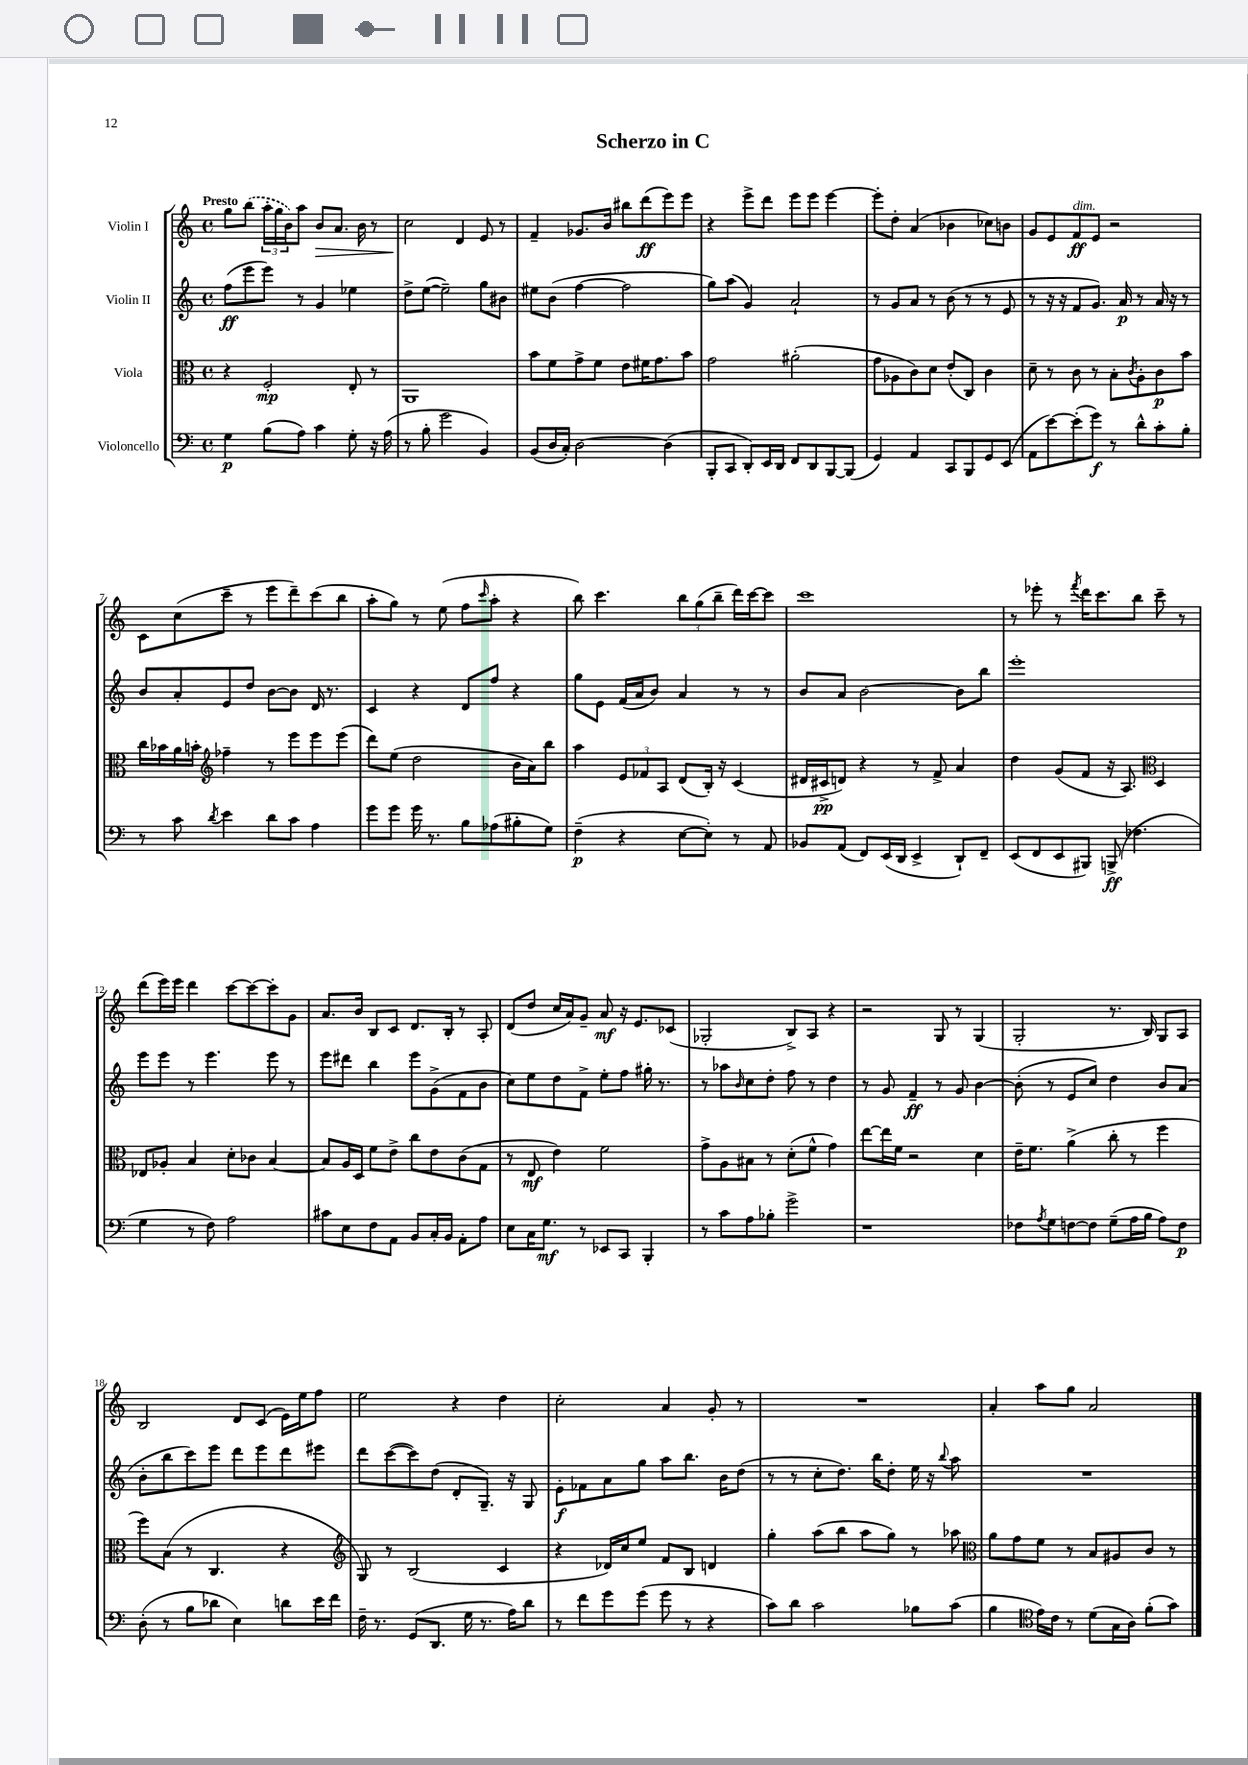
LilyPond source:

\header { title = "Scherzo in C" }
<<
\new StaffGroup <<
\new Staff = "s0" \with { instrumentName = "Violin I" } {
    \clef treble \key c \major \defaultTimeSignature \time 4/4 \tempo "Presto"
    g''8 \once \slurDashed b''8( \tuplet 3/2 { a''16-. g''16 b'16) } a''8 b'8\> a'8. b'16 r8 |
    c''2\! d'4 e'8 r8 |
    f'4-- ges'8. b'16 bis''8 d'''8\ff( e'''8) e'''8 |
    r4 e'''8-> d'''8 e'''8 e'''8 e'''4~ |
    e'''8-. d''8-. a'4( bes'4 ces''8) b'8 |
    g'8 e'8 f'8\ff^\markup { \italic "dim." } e'8 r2 |
    c'8 c''8( c'''8-- r8 e'''8 d'''8--) c'''8( b''8 |
    a''8-. g''8) r8 e''8( f''8 \grace { c'''16 } a''8-. r4 |
    b''8) c'''4. \tuplet 3/2 { b''8 g''8( b''8-- } d'''16) c'''16~ c'''8 |
    c'''1 |
    r8 ees'''8-. r8 \acciaccatura { f'''8 } d'''16 c'''8. b''8 c'''8-- r8 |
    d'''8( e'''16) e'''16 d'''4 c'''8~ c'''8~ c'''8-. g'8 |
    a'8. b'16 b8 c'8 d'8. b16-. r8 a8-. |
    d'8( d''8 c''16 a'16) g'8-- a'8\mf r16 e'8. ces'8( |
    ges2-. b8->) a8 r4 |
    r2 g8 r8 g4( |
    g2-. r8. b16) g8 a8 |
    b2 d'8 c'8( e'16) e''16 f''8 |
    e''2 r4 d''4 |
    c''2-. a'4 g'8-. r8 |
    R1 |
    a'4-. a''8 g''8 a'2 \bar "|." |
}
\new Staff = "s1" \with { instrumentName = "Violin II" } {
    \clef treble \key c \major \defaultTimeSignature \time 4/4
    f''8\ff( e'''8 e'''8) r8 g'4 ees''4 |
    d''8-> e''8~( e''2--) g''8 bis'8 |
    eis''8 b'8( f''4~ f''2 |
    g''8) a''8( g'4) a'2-! |
    r8 g'8 a'8 r8 b'8( r8 r8 e'8 |
    r8 r16 r16 f'8 g'8.) a'16\p r8 a'16 r16 r8 |
    b'8 a'8-. e'8 d''8 b'8~ b'8 d'16 r8. |
    c'4 r4 d'8 f''8 r4 |
    g''8 e'8 f'16( a'16 b'8) a'4 r8 r8 |
    b'8 a'8 b'2~ b'8 b''8 |
    e'''1-. |
    e'''8 e'''8 r8 e'''4. e'''8 r8 |
    e'''8 dis'''8 b''4 e'''8 g'8->( f'8 b'8 |
    c''8) e''8 d''8 f'8-> e''8-. f''8 gis''16-. r8. |
    r8 aes''8 \grace { b'16 } c''8 d''8-. f''8 r8 d''4 |
    r8 g'8 f'4--\ff r8 g'8 b'4~ |
    b'8-.( r8 e'8 c''8) d''4 b'8 a'8( |
    b'8-. b''8 c'''8) e'''8 d'''8 e'''8 d'''8 eis'''8 |
    d'''8 c'''8~( c'''8) d''8( d'8-. g8.--) r16 g8 |
    e'8-.\f fes'8 a'8 g''8 a''8 b''8. b'16 d''8( |
    r8 r8 c''8-. d''8.) b''16 d''8-. e''16 r16 \appoggiatura { b''8 } a''8 |
    R1 \bar "|." |
}
\new Staff = "s2" \with { instrumentName = "Viola" } {
    \clef alto \key c \major \defaultTimeSignature \time 4/4
    r4 f2-.\mp e8-. r8 |
    a,1 |
    b'8 f'8 g'8-> f'8 e'8 fis'16 g'8. b'8 |
    g'2 ais'2-.( |
    g'8 aes8 c'8) d'8 e'8-.( c8) c'4 |
    d'8-- r8 c'8 r8 b8-. \acciaccatura { c'8 } a8-. c'8\p b'8 |
    c''16 bes'16 a'16 b'16-. \clef treble fes''4-- r8 e'''8 e'''8 e'''8( |
    d'''8) e''8( d''2 b'16 a'16) b''8 |
    a''4 \tuplet 3/2 { e'8 fes'8 a8 } d'8( b16-.) r16 c'4( |
    dis'16 cis'16->\pp d'8) r4 r8 f'8-> a'4 |
    d''4 g'8( f'8 r16 a8.) \clef alto d4 |
    ees8 aes8-. b4 d'8-. ces'8 b4~ |
    b8 a16 d16 f'8 e'8-> c''8 e'8 c'8( g8 |
    r8 e8\mf e'4) f'2 |
    g'8-> a8 bis8 r8 d'8-.( f'8-^ g'4) |
    e''8~ e''16 f'16 r2 d'4 |
    e'16-- f'8. a'4->( c''8-. r8 f''4 |
    f''8) b8( r8 c4. r4 |
    \clef treble g8) r8 b2( c'4 |
    r4 des'16) c''16 e''8 f'8 b8 d'4 |
    g''4-. a''8( b''8 a''8 g''8) r8 aes''8 |
    \clef alto a'8 g'8 f'8 r8 b8 ais8 c'8 r8 \bar "|." |
}
\new Staff = "s3" \with { instrumentName = "Violoncello" } {
    \clef bass \key c \major \defaultTimeSignature \time 4/4
    g4\p b8( a8) c'4 g8-. r16 a16( |
    r8 b8-. g'2 b,4) |
    b,8( d16 c16-.) d2~ d4( |
    b,,8-. c,8 d,8-.) e,16 d,16 f,8 d,8 b,,8~ b,,8( |
    g,4) a,4 c,8 b,,8 g,8 e,8( |
    a,8 e'8~) e'8-.( g'8\f) r8 d'8-^ c'8-. b8-. |
    r8 c'8 \acciaccatura { d'8 } e'4 d'8 c'8 a4 |
    g'8 g'8 g'16 r8. b8 aes8( bis8-. g8) |
    f4--\p( r4 e8~ e8-.) r8 a,8 |
    bes,8 a,8( f,8) e,16( d,16 e,4-> d,8-!) f,8-- |
    e,8( f,8 e,8 bis,,8) b,,8->\ff( fes4. |
    g4 r8 f8) a2 |
    cis'8 e8 f8 a,8 b,8 c16-. b,16 a,8-. a8 |
    e8 c16 g8.\mf r8 ees,8 c,8 b,,4-. |
    r8 c'8 a8 bes8-. g'2-> |
    r1 |
    fes8 \acciaccatura { a8 } g8 f8~ f8 g8--( a16 b16 a8) f8\p |
    d8-.( r8 b8 des'8 e4) d'8 e'16 f'16 |
    f16-- r8. g,8( d,8. g16 r8. a16) d'8 |
    r8 f'8 g'8 g'8( g'8 r8 r4 |
    c'8) d'8 c'2 bes8 c'8( |
    b4 \clef tenor e'16) c'16 r8 d'8( g16 a16) f'8-.( g'8) \bar "|." |
}
>>
>>
